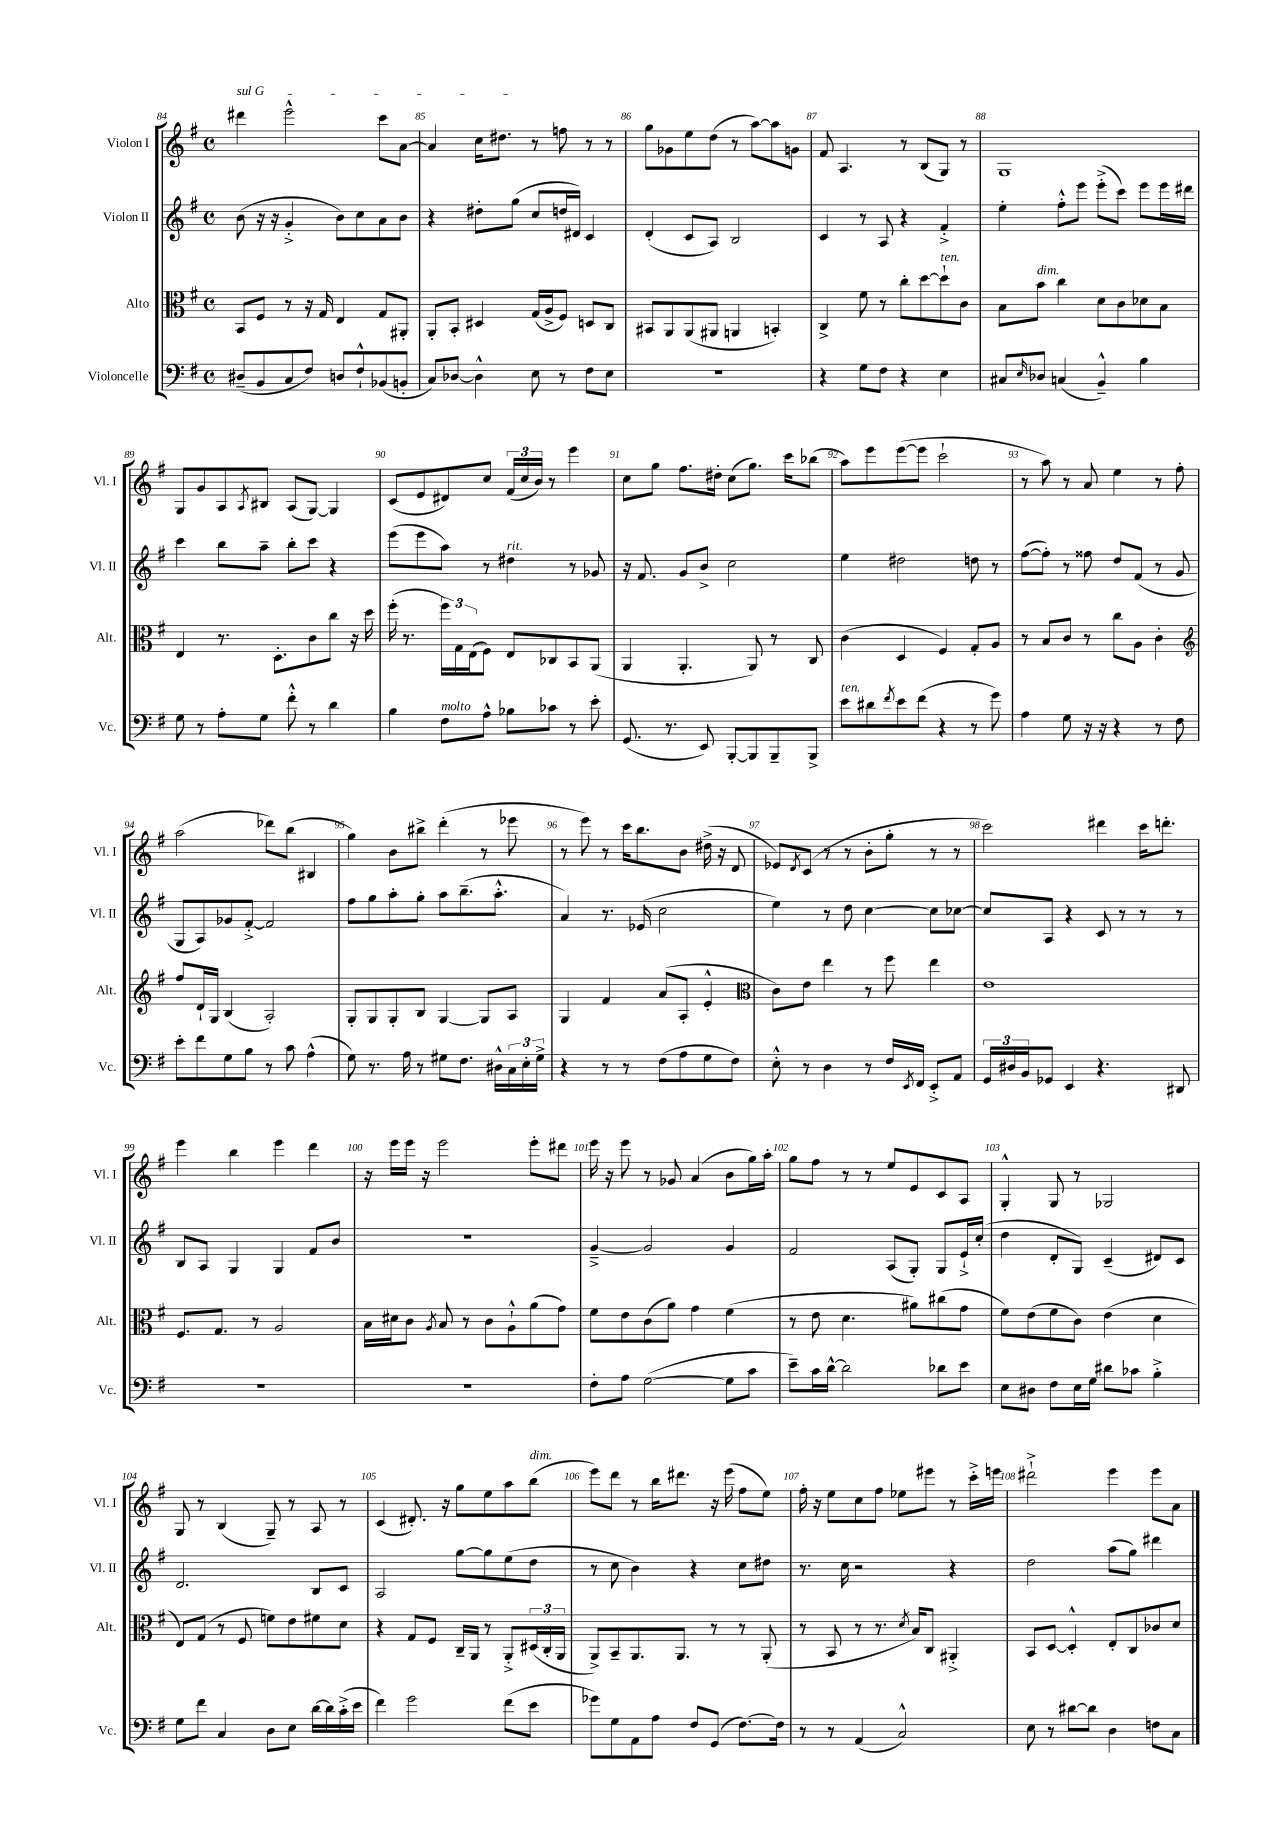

**kern	**kern	**kern	**kern
*part4	*part3	*part2	*part1
*staff4	*staff3	*staff2	*staff1
*I"Violoncelle	*I"Alto	*I"Violon II	*I"Violon I
*I'Vc.	*I'Alt.	*I'Vl. II	*I'Vl. I
*clefF4	*clefC3	*clefG2	*clefG2
*k[f#]	*k[f#]	*k[f#]	*k[f#]
*M4/4	*M4/4	*M4/4	*M4/4
*met(c)	*met(c)	*met(c)	*met(c)
=84	=84	=84	=84
!	!	!	!LO:TX:a:i:t=sul G
(8D#X~/L	8BB/L	(8b\	4ddd#X\
8BB/	8F#/J	16r	.
.	.	16r	.
8C/	8r	4g'^/	2eee^^\
8F#/J)	16r	.	.
.	16G/	.	.
8Dn/L	4E/	8b\L)	.
8F#`^^/	.	8cc\	.
(8BB-X/	8G/L	8a\	8ccc\L
8BBn'/J	8AA#X'/J	8b\J	[8a\J
=85	=85	=85	=85
8C/L)	8AA'/L	4r	4a/]
[8D-X/J	8BB'/J	.	.
4D-^^\]	4D#X/	8dd#X'\L	16cc\KL
.	.	.	8.dd#X\J
.	.	(8gg\J	.
8E\	(16G/LL	8cc/L	8r
.	16A^/J	.	.
8r	8F#/J)	16ddn/L	8ffn\
.	.	16d#X/JJ)	.
8F#\L	8Dn/L	4c/	8r
8E\J	8C/J	.	8r
=86	=86	=86	=86
1r	8BB#X/L	(4d'/	8gg\L
.	8AA/	.	8g-X\
.	(8AA/	8c/L	8ee\
.	8AA#X/J	8A/J)	(8dd\J
.	4AAn/	2B/	8r
.	.	.	[8aa\L)
.	4BBn'/)	.	8aa\]
.	.	.	8gn\J
=87	=87	=87	=87
4r	4C^/	4c/	8f#/
.	.	.	4.A/
8G\L	8f#\	8r	.
8F#\J	8r	8A/	.
4r	8cc'\L	4r	8r
.	[8dd\	.	(8B/L
!	!LO:TX:a:i:t=ten.	!	!
4E\	8dd`\]	4f#'^/	8G/J)
.	8c\J	.	8r
=88	=88	=88	=88
8C#X/L	8B\L	4ee'\	1G
16qqE/	.	.	.
!	!LO:TX:a:i:t=dim.	!	!
8D-X/J	8b\J	.	.
(4Cn/	4cc\	8ff#'^^\L	.
.	.	8eee\J	.
4BB~^^/)	8d\L	(8eee'^\L	.
.	8c\	8ccc\J)	.
4B\	8d-X\	8eee\L	.
.	8B\J	16eee\L	.
.	.	16ddd#X\JJ	.
!!LO:LB:g=z
=89	=89	=89	=89
8G\	4E/	4ccc\	8G/L
8r	.	.	8g/
8A'\L	8.r	8bb\L	8A/
.	.	.	8qA/
8G\J	.	8aa~\J	8B#X/J
.	8.D'\L	.	.
8f#'^^\	.	8bb'\L	(8A/L
8r	8c\	8ccc\J	[8G/J)
4d\	8cc\J	4r	4G/]
.	16r	.	.
.	16dd\	.	.
=90	=90	=90	=90
4B\	(16ff#'\	(8eee\L	(8c/L
.	8.r	.	.
.	.	8eee\	8e/
!LO:TX:a:i:t=molto	!	!	!
8F#\L	24ff#\LL)	8aa\J)	8d#X/)
.	24G\	.	.
.	(24E\J	.	.
8A^^\J	8F#\J)	8r	8cc/J
!	!	!LO:TX:a:i:t=rit.	!
8B-X\L	8E/L	4dd#X\	(24f#/LL
.	.	.	24cc/
.	.	.	24b/JJ)
8c-X\J	8C-X/	.	8r
8r	8BB/	8r	4eee\
8e'\	(8AA/J	8g-X/	.
=91	=91	=91	=91
(8.GG/	4AA/	16r	8cc\L
.	.	8.f#/	.
.	.	.	8gg\J
8.r	.	.	.
.	4.AA'/	8g/L	8.ff#\L
8EE/)	.	8b^/J	.
.	.	.	16dd#X'\Jk
[8BBB'/L	.	2cc\	(8cc\L
8BBB/]	8AA/)	.	8.gg\J)
8BBB~/	8r	.	.
.	.	.	16ccc\KL
8BBB^/J	8C/	.	(8bb-X\J
=92	=92	=92	=92
!LO:TX:a:i:t=ten.	!	!	!
8e\L	(4c\	4ee\	8aa\L)
8d#X\	.	.	8eee\
8qf#/	.	.	.
8e\	4D/	2dd#X\	([8eee\
(8f#\J	.	.	8eee\J]
4r	4F#/)	.	2ccc`\
8r	8G'/L	8ddn\	.
8g\)	8A/J	8r	.
=93	=93	=93	=93
4A\	8r	([8ff#\L	8r
.	8B/L	8ff#'\J])	8aa\)
8G\	8c/J	8r	8r
16r	8r	8ff##X\	8a/
16r	.	.	.
4r	8cc\L	8dd/L	4ee\
.	8A\J	(8f#/J	.
8r	4c'\	8r	8r
8F#\	.	8g/	8ff#'\
!!LO:LB:g=z
=94	=94	=94	=94
*	*clefG2	*	*
8e'\L	8ff#/L	8G/L	(2aa\
8f#\	16d`/L	8A/)	.
.	16G/JJ	.	.
8G\	(4B/	8g-X/	.
8B\J	.	[8f#'^/J	.
8r	2A'/)	2f#/]	8ddd-X\L)
8c\	.	.	(8bb\J
(4A^^\	.	.	4B#X/
=95	=95	=95	=95
8G\)	8G'/L	8ff#\L	4gg\)
8.r	8G/	8gg\	.
.	8G'/	8aa'\	8b\L
16A\	.	.	.
8r	8B/J	8gg'\J	8bb#X^\J
8G#X\L	[4G/	8aa\L	(4ddd'\
8.F#\J	.	(8.bb~\	.
.	8G/L]	.	8r
16D#X^^\LL	.	8.aa'^^\J	.
24C\	8A/J	.	8eee-X\
24E'\	.	.	.
24G#^\JJ	.	.	.
=96	=96	=96	=96
4r	4G/	4a/)	8r
.	.	.	8eee\)
8r	4f#/	8.r	8r
8r	.	.	16ccc\KL
.	.	(16e-X/	8.bb\
(8F#\L	(8a/L	2cc\	.
8A\	8A'/J	.	8b\J
8G\	4e'^^/	.	(16dd#X^\
.	.	.	16r
8F#\J)	.	.	8d/
=97	=97	=97	=97
*	*clefC3	*	*
8E'^^\	8c\L)	4ee\)	8e-X/L)
.	.	.	8qd/
8r	8e\J	.	(8c/J
4D\	4ee\	8r	8r
.	.	8dd\	8r
8r	8r	[4cc\	8b'\L
16F#/LL	8ff#\	.	8gg'\J
8qEE/	.	.	.
16FF#/JJ	.	.	.
8EE'^/L	4ee\	8cc\L]	8r
8AA/J	.	[8cc-X\J	8r
=98	=98	=98	=98
24GG/LL	1e	8cc-/L]	2ccc\)
24D#X/	.	.	.
24BB/J	.	.	.
8GG-X/J	.	8A/J	.
4EE/	.	4r	.
4.r	.	8c/	4ddd#X\
.	.	8r	.
.	.	8r	16ccc\KL
.	.	.	8.dddn'\J
8DD#X/	.	8r	.
!!LO:LB:g=z
=99	=99	=99	=99
1r	8.F#/L	8B/L	4eee\
.	.	8A/J	.
.	8.G/J	.	.
.	.	4G/	4bb\
.	8r	.	.
.	2A/	4G/	4eee\
.	.	8f#/L	4ddd\
.	.	8b/J	.
=100	=100	=100	=100
1r	16B\LL	1r	16r
.	16d#X\J	.	16eee\LL
.	8c\J	.	16eee\JJ
.	.	.	16r
.	8qA/	.	.
.	8B/	.	2eee\
.	8r	.	.
.	8c\L	.	.
.	8A`^^\	.	.
.	(8a\	.	8eee'\L
.	8g\J)	.	8ddd#X\J
=101	=101	=101	=101
8F#'\L	8f#\L	[4g~^/	16eee\
.	.	.	16r
8A\J	8e\	.	8eee\
([2G\	(8c\	2g/]	8r
.	8a\J)	.	8g-X/
.	4g\	.	(4a/
8G\L]	(4f#\	4g/	8b\L
8c\J	.	.	16gg\L)
.	.	.	16aa'\JJ
=102	=102	=102	=102
8e~\L)	8r	2f#/	8gg\L
16c\L	8e\	.	8ff#\J
[16d^^\JJ	.	.	.
2d\]	4.d\	.	8r
.	.	.	8r
.	.	(8A/L	8ee/L
.	8a#X\L)	8G'/J)	8e/
8d-X\L	(8cc#X\	8G/L	8c/
8e\J	8g\J	16e`^/L	8A/J
.	.	(16cc'/JJ	.
=103	=103	=103	=103
8E\L	8f#\L)	4dd\	4G'^^/
8D#X\J	(8e\	.	.
8F#\L	8f#\	8d'/L	8G/
16E\L	8c\J)	8G/J)	8r
16G\JJ	.	.	.
8d#X\L	(4e\	(4c~/	2G-X/
8c-X\J	.	.	.
4B'^\	4d\	8d#X/L)	.
.	.	8c/J	.
!!LO:LB:g=z
=104	=104	=104	=104
8G\L	8E/L)	2.d/	8G/
8f#\J	(8G/J	.	8r
4C/	8r	.	(4B/
.	8F#/	.	.
8D\L	8fn\L)	.	8G~/)
8E\J	8e\	.	8r
[16d\LL	8f#X\	8B/L	8A/
16d\]	.	.	.
(16c'^\	8d\J	8c/J	8r
16e\JJ	.	.	.
=105	=105	=105	=105
4f#\)	4r	2A/	(4c/
2g\	8G/L	.	8.d#X'/)
.	8F#/J	.	.
.	.	.	16r
.	16C~/LL	[8gg\L	8gg\L
.	16AA/JJ	.	.
.	8r	8gg\]	8ee\
(8f#\L	8AA'^/L	(8ee\	8aa\
!	!	!	!LO:TX:a:i:t=dim.
8e\J	(24D#X/L	8dd\J	(8bb\J
.	24C'/	.	.
.	24AA/JJ	.	.
=106	=106	=106	=106
8g-X\L)	8AA^/L)	8r	8eee\L)
8G\	8BB~/	8cc\	8ddd\J
8AA\	8.AA/	4b\)	8r
8A\J	.	.	16bb\KL
.	8.AA/J	.	8.ddd#X\J
8F#/L	.	4r	.
(8GG/J	8r	.	16r
.	.	.	(16eee\
[8.F#\L)	8r	8cc\L	8ff#\L
.	(8AA'/	8dd#X\J	8ee\J)
16F#\Jk]	.	.	.
=107	=107	=107	=107
8r	8r	8.r	16ff#'\
.	.	.	16r
8r	8BB/	.	8ee\L
.	.	16cc\	.
(4AA/	8r	2r	8cc\
.	8.r	.	8ff#\J
2C^^/)	.	.	8ee-X\L
.	8qd/	.	.
.	16B/KL)	.	.
.	8C/J	.	8eee#X\J
.	4AA#X'^/	4r	8r
.	.	.	16ccc'^\LL
.	.	.	16eeen\JJ
=108	=108	=108	=108
8E\	8BB/L	2dd\	2ddd#X`^\
8r	[8D/J	.	.
[8d#X\L	4D'^^/]	.	.
8d#\J]	.	.	.
4D\	8E'/L	(8aa\L	4eee\
.	8C/	8gg\J)	.
8Fn\L	8c-X/	4ddd#X\	8eee\L
8C\J	8d/J	.	8a\J
==	==	==	==
*-	*-	*-	*-
